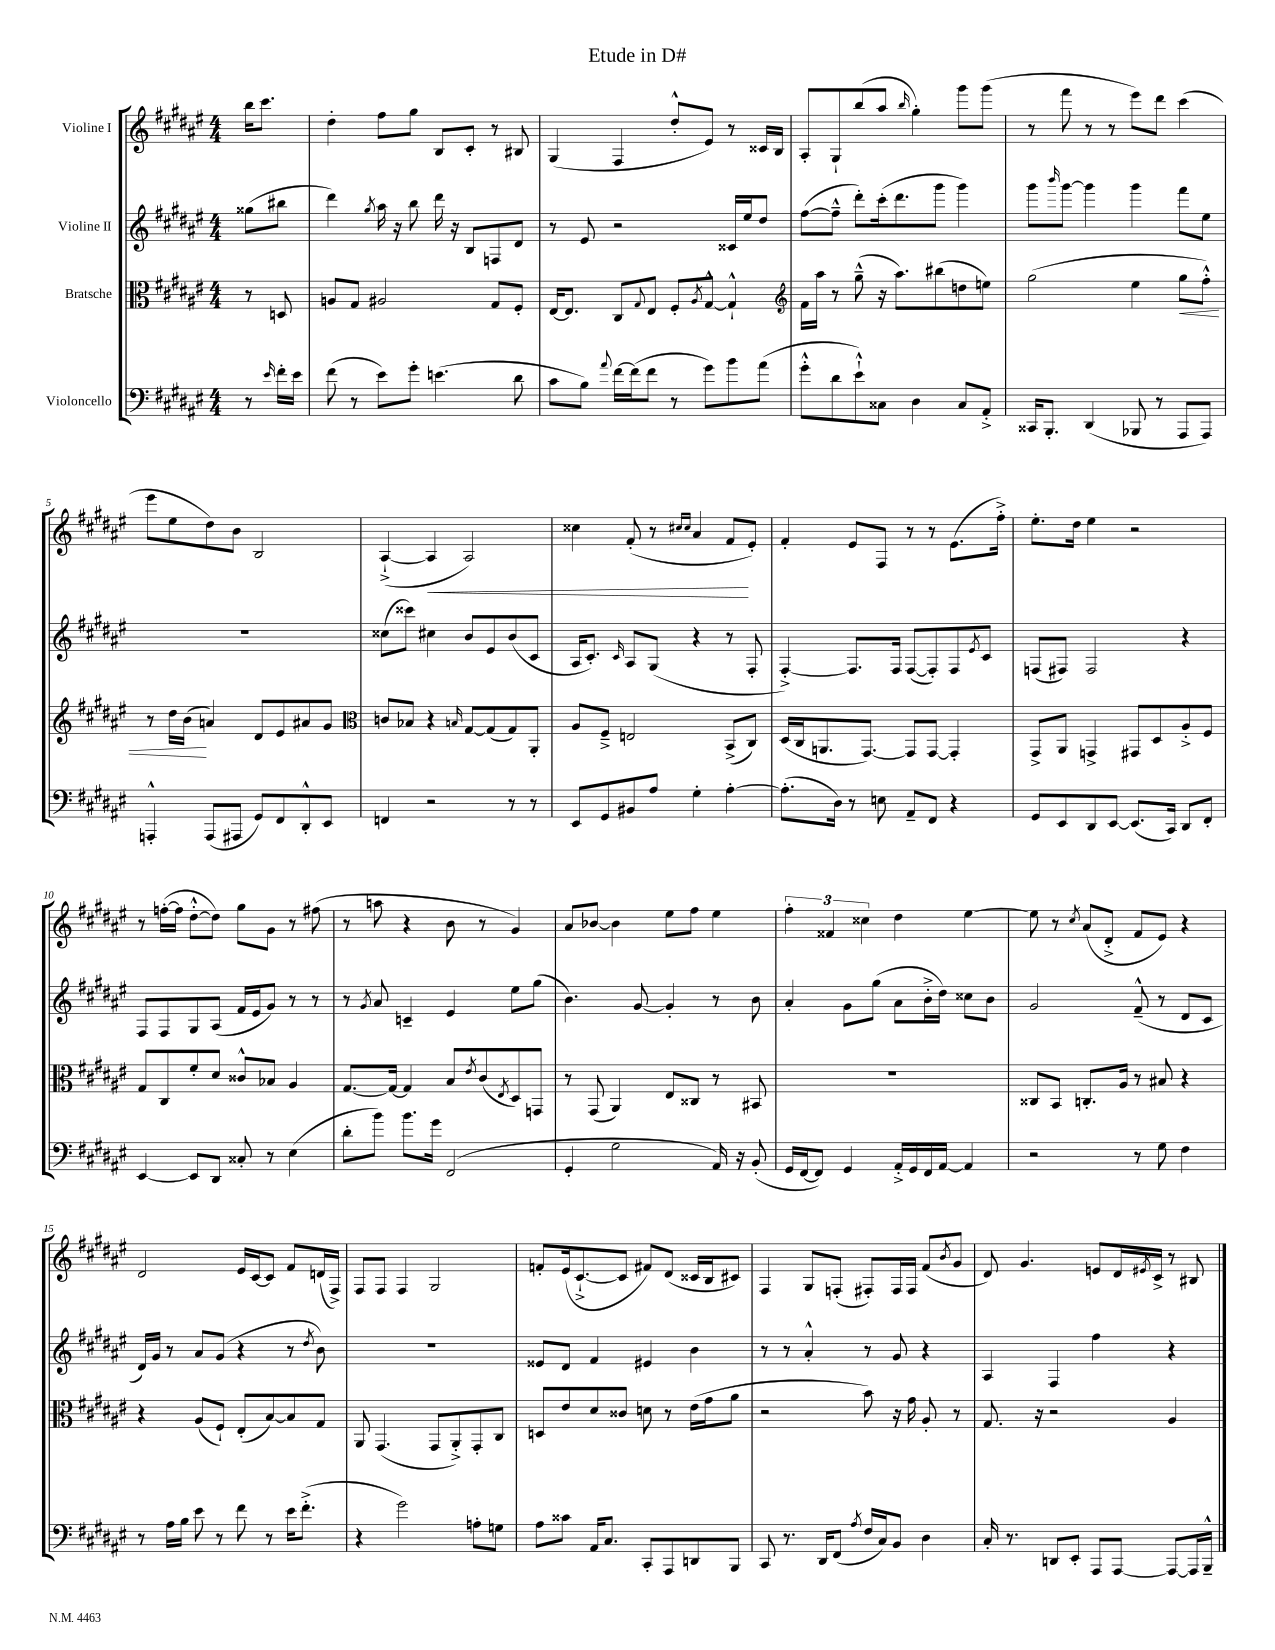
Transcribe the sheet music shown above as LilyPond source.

\header { title = "Etude in D#" }
<<
\new StaffGroup <<
\new Staff = "s0" \with { instrumentName = "Violine I" } {
    \clef treble \key fis \major \numericTimeSignature \time 4/4 \partial 4
    b''16 cis'''8. |
    dis''4-. fis''8 gis''8 b8 cis'8-. r8 bis8 |
    gis4( fis4 dis''8-.-^ eis'8) r8 cisis'16 b16 |
    ais8-. gis8-! b''8( ais''8 \grace { b''16 } gis''4-.) gis'''8 gis'''8( |
    r8 fis'''8 r8 r8 eis'''8) dis'''8 cis'''4( |
    eis'''8 eis''8 dis''8) b'8 b2 |
    ais4~-!->( ais4\< ais2) |
    cisis''4 fis'8-.( r8 \grace { cis''16 cis''16 } ais'4 fis'8\! eis'8-.) |
    fis'4-. eis'8 fis8 r8 r8 eis'8.( fis''16-.->) |
    eis''8.-. dis''16 eis''4 r2 |
    r8 f''16~-.( f''16 dis''8~-.-^ dis''8) gis''8 gis'8 r8 fis''8( |
    r8 a''8 r4 b'8 r8 gis'4) |
    ais'8 bes'8~ bes'4 eis''8 fis''8 eis''4 |
    \tuplet 3/2 { fis''4-. fisis'4 cisis''4 } dis''4 eis''4~ |
    eis''8 r8 \acciaccatura { cis''8 } ais'8( dis'8-.-> fis'8 eis'8) r4 |
    dis'2 eis'16 cis'16~ cis'8 fis'8 d'16( fis16->) |
    fis8 fis8 fis4 gis2 |
    f'8-. eis'16( cis'8.~-!-> cis'8 fis'8) dis'8( cisis'16 b16 cis'8) |
    fis4 gis8 f8-.( fis8-.) fis16 fis16 fis'8( \acciaccatura { b'8 } gis'8 |
    dis'8) gis'4. e'8 dis'16 \acciaccatura { eis'8 } cis'16-> r8 bis8 \bar "|." |
}
\new Staff = "s1" \with { instrumentName = "Violine II" } {
    \clef treble \key fis \major \numericTimeSignature \time 4/4 \partial 4
    gisis''8( bis''8 |
    dis'''4) \acciaccatura { gis''8 } ais''16 r16 b''8 dis'''16 r16 b8 f8 dis'8 |
    r8 eis'8 r2 cisis'16 eis''16 dis''8 |
    fis''8~( fis''8---^ dis'''8-.) cis'''16-.( dis'''8. gis'''8 gis'''4) |
    gis'''8 \grace { b'''16 } gis'''8~ gis'''4 gis'''4 fis'''8 eis''8 |
    R1 |
    cisis''8( cisis'''8) cis''4 b'8 eis'8 b'8( cis'8 |
    ais16 cis'8.-.) \grace { cis'16 } ais8 gis8( r4 r8 fis8-. |
    fis4~-.->) fis8. fis16 fis8~( fis8-.) fis8 \acciaccatura { eis'8 } cis'8 |
    f8( fis8) fis2 r4 |
    fis8 fis8 gis8 ais8( fis'16 eis'16 gis'8) r8 r8 |
    r8 \acciaccatura { gis'8 } ais'8 c'4-- eis'4 eis''8 gis''8( |
    b'4.) gis'8~ gis'4-. r8 b'8 |
    ais'4-. gis'8 gis''8( ais'8 b'16-.-> dis''16) cisis''8 b'8 |
    gis'2 fis'8---^( r8 dis'8 cis'8 |
    dis'16) gis'16 r8 ais'8 gis'8( r4 r8 \acciaccatura { dis''8 } b'8) |
    R1 |
    eisis'8 dis'8 fis'4 eis'4 b'4 |
    r8 r8 ais'4-.-^ r8 gis'8 r4 |
    ais4 fis4 fis''4 r4 \bar "|." |
}
\new Staff = "s2" \with { instrumentName = "Bratsche" } {
    \clef alto \key fis \major \numericTimeSignature \time 4/4 \partial 4
    r8 d8 |
    a8 gis8 ais2 gis8 fis8-. |
    eis16~ eis8. cis8 \appoggiatura { gis8 } eis8 fis8-. \acciaccatura { ais8 } gis8~-^ gis4-!-^ |
    \clef treble fis'16 ais''16 r8 gis''8---^( r16 ais''8.) bis''8( d''8 e''8) |
    gis''2( eis''4 gis''8\< fis''8-.-^) |
    r8 dis''16 b'16\!( a'4) dis'8 eis'8 ais'8 gis'8 |
    \clef alto c'8 bes8 r4 \grace { b16 } gis8~ gis8( gis8) ais,8-. |
    ais8 fis8---> e2 b,8->( cis8) |
    dis16( cis16 a,8. gis,8.~) gis,8 gis,8~ gis,4-. |
    gis,8-> ais,8 g,4-> gis,8 dis8 ais8-.-> fis8 |
    gis8 cis8 fis'8-. dis'8 cisis'8-^ bes8 ais4 |
    gis8.~ gis16~ gis4 b8 \acciaccatura { eis'8 } cis'8( \acciaccatura { eis8 } dis8) g,8 |
    r8 gis,8( ais,4) eis8 cisis8 r8 bis,8 |
    R1 |
    cisis8 b,8 c8.-. ais16 r8 bis8 r4 |
    r4 ais8( fis8-!) eis8-.( b8~) b8 gis8 |
    ais,8 gis,4.( gis,8 ais,8-.->) gis,8-. cis8 |
    d8 eis'8 dis'8 cisis'8 d'8 r8 eis'16( gis'16 ais'8 |
    r2 b'8) r16 gis'16 ais8-. r8 |
    gis8. r16 r2 ais4 \bar "|." |
}
\new Staff = "s3" \with { instrumentName = "Violoncello" } {
    \clef bass \key fis \major \numericTimeSignature \time 4/4 \partial 4
    r8 \grace { eis'16 } fis'16-. eis'16 |
    fis'8( r8 eis'8) gis'8-. e'4.( dis'8 |
    cis'8 b8) \appoggiatura { ais'8 } fis'16~ fis'16( fis'8 r8 gis'8) b'8 ais'8( |
    gis'8-.-^ dis'8 eis'8-!-^) cisis8 dis4 cisis8 ais,8-.-> |
    cisis,16 b,,8.-. dis,4( bes,,8 r8 ais,,8 ais,,8) |
    a,,4-.-^ a,,8( ais,,8 gis,8) fis,8 dis,8-.-^ eis,8 |
    f,4 r2 r8 r8 |
    eis,8 gis,8 bis,8 ais8 gis4-. ais4~-. |
    ais8.-.( dis16) r8 e8 ais,8-- fis,8 r4 |
    gis,8 eis,8 dis,8 eis,8~ eis,8.( cis,16) dis,8 fis,8-. |
    eis,4~ eis,8 dis,8 cisis8-. r8 eis4( |
    dis'8-. b'8) b'8. gis'16 fis,2( |
    gis,4-. gis2 ais,16) r16 b,8-.( |
    gis,16 fis,16~ fis,8) gis,4 ais,16-.-> gis,16 fis,16 ais,16~ ais,4 |
    r2 r8 gis8 fis4 |
    r8 ais16 b16 eis'8 r8 fis'8 r8 eis'16 fis'8.-.->( |
    r4 gis'2) a8-. g8 |
    ais8 cisis'8 ais,16 cis8. cis,8-. ais,,8 d,8 b,,8 |
    cis,8 r8. dis,16 fis,8( \acciaccatura { ais8 } fis16 cis16) b,8 dis4 |
    cis16-. r8. d,8 eis,8-. ais,,8 ais,,8~ ais,,8~ ais,,16 b,,16---^ \bar "|." |
}
>>
>>
